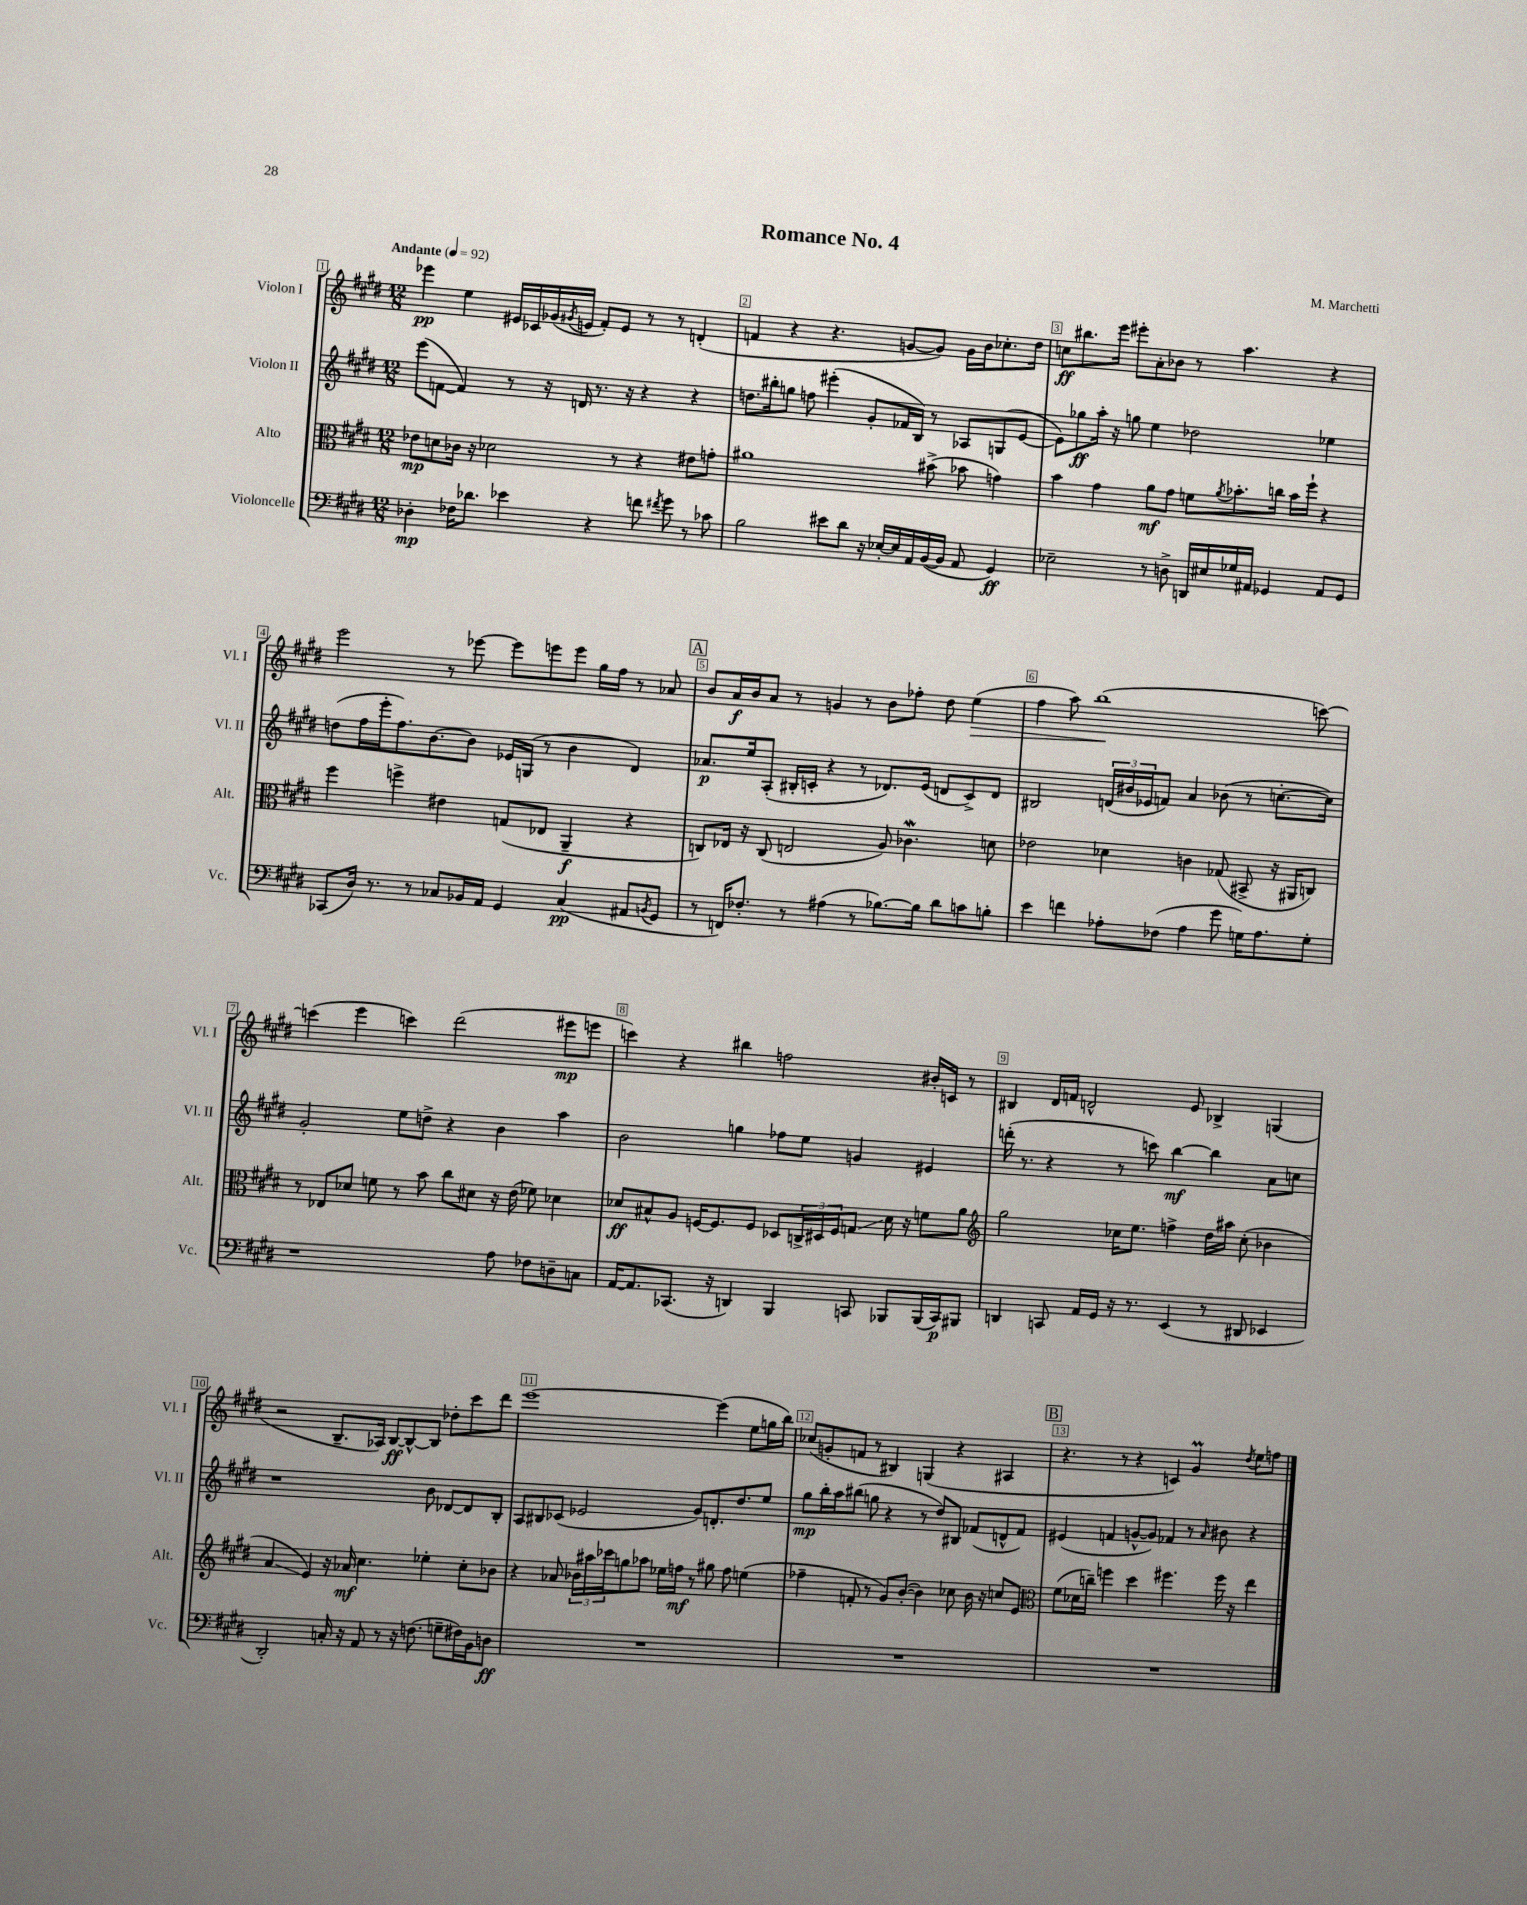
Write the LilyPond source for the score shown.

\header { title = "Romance No. 4" composer = "M. Marchetti" }
<<
\new StaffGroup <<
\new Staff = "s0" \with { instrumentName = "Violon I" shortInstrumentName = "Vl. I" } {
    \clef treble \key e \major \numericTimeSignature \time 12/8 \tempo "Andante" 4 = 92
    ees'''4\pp e''4 eis'16 ces'16 ges'16( \acciaccatura { gis'8 } e'16 fis'8-.) e'8 r8 r8 d'4-.( |
    f'4 r4 r4. g'8~ g'8) g'16 b'16 ces''8.-. dis''16 |
    c''8\ff bis''8. e'''16 eis'''8-. a'8-. bes'8 r8 a''4. r4 |
    e'''2 r8 ees'''8~ ees'''8 e'''8 e'''8 gis''16 fis''16 r8 aes'8 |
    \mark \markup { \box "A" } b'8 a'16\f b'16 a'8 r8 g'4 r8 b'8 fes''8-. dis''8 e''4\>( |
    fis''4 a''8) b''1\!( c'''8~) |
    c'''4( e'''4 c'''4) dis'''2( eis'''8\mp e'''8 |
    c'''4) r4 bis''4 f''2 bis'16-. c'16 r8 |
    bis4 dis'16 f'16 d'2-^ e'8 bes4-> g4( |
    r2 b8.-- aes16) b8~\ff b8~-^ b8 des''8-. cis'''8 dis'''8 |
    e'''1~ e'''4( e''8 g''16 b''16) |
    ces''8( g'8-. f'8 r8 bis4) g4( r4 ais4 |
    \mark \markup { \box "B" } r4. r8 r4 c'4) gis'4\prall \acciaccatura { dis''8 } e''8 f''8 \bar "|." |
}
\new Staff = "s1" \with { instrumentName = "Violon II" shortInstrumentName = "Vl. II" } {
    \clef treble \key e \major \numericTimeSignature \time 12/8
    e'''8( f'8~ f'4) r8 r16 d'16 r8. r16 r4 r4 |
    d''8. bis''16-. g''8 f''8 eis'''4-.( gis'8-. fes'16 b16) r8 aes8 g8( e'8~ |
    e'8) ges''8\ff a''16-. r16 g''8 e''4 des''2 ees''4 |
    d''8( fis''16 e'''16-. fis''8.) b'8.~ b'8 ees'16 g16( r8 b'4 dis'4) |
    \mark \markup { \box "A" } aes'8.\p e''16 a8-.( bis16-. c'16-. r4 r8 des'8.) e'16( d'8 c'8->) d'8 |
    bis2 \tuplet 3/2 { d'16( bis'16 ees'16 } f'8) a'4 bes'8( r8 c''8.~-. c''16) |
    gis'2-. e''8 d''8-> r4 b'4 a''4 |
    b'2 g''4 fes''8 e''8 g'4 eis'4 |
    d'''16-.( r8. r4 r8 c'''8) b''4~\mf b''4 a'8 c''8 |
    r1 b'8 des'8~ des'8 b8-. |
    a8 bis8 ces'8( ees'2 gis'8) d'8.-. dis''8. e''8 |
    gis''8\mp b''16-. a''16 bis''8( g''8 r4 r8 dis''8) bis8 fes'8( d'8-^ fes'8) |
    \mark \markup { \box "B" } eis'4( f'4 g'8~-^ g'8) fes'4 r8 \grace { a'16 } bis'8 r4 \bar "|." |
}
\new Staff = "s2" \with { instrumentName = "Alto" shortInstrumentName = "Alt." } {
    \clef alto \key e \major \numericTimeSignature \time 12/8
    ees'8\mp d'8 ces'16 r16 des'2 r8 r4 eis'8 g'8-. |
    ais'1 bis'8->( bes'8 g'4) |
    b'4 gis'4 a'8\mf gis'8 f'8 \acciaccatura { a'8 } bes'8.-. c''16 bes'16 fis''16-! r4 |
    fis''4 f''4-> eis'4 g8( ees8 a,4--\f r4 |
    \mark \markup { \box "A" } c8) ees16 r16 c8( e2 a8) ces'4.\mordent d'8 |
    ees'2 des'4 c'4 ges8( bis,8-> r16 ais,16 c8) |
    r8 ees8 des'8 f'8 r8 b'8 cis''8 dis'8 r16 e'16( fes'8) des'4 |
    des'8\ff bis8-^ a8 f16~ f8. f8 des8 \tuplet 3/2 { c16-> dis16 f16 } g8\glissando des'16 r16 f'8 a'8 |
    \clef treble gis''2 ces''16 e''8. f''4-> dis''16 ais''16 ces''8-.( bes'4 |
    a'4\glissando e'4) r16 aes'16\mf cis''4. ees''4-. cis''8-. bes'8 |
    r4 aes'8 \tuplet 3/2 { bes'16 ais''16 ces'''16 } g''8 aes''8 ees''16 f''16\mf r8 gis''8 f''8 e''4( |
    fes''4-- f'8-. r8 gis'8) b'8~-.( b'4) ces''8 b'16 r16 c''8 e'8 |
    \mark \markup { \box "B" } \clef alto fis'8( des'16 c''16--) f''4 dis''4 fis''4. fis''16 r16 e''4 \bar "|." |
}
\new Staff = "s3" \with { instrumentName = "Violoncelle" shortInstrumentName = "Vc." } {
    \clef bass \key e \major \numericTimeSignature \time 12/8
    des4-.\mp fes16 des'8. ees'4 r4 f'8 \acciaccatura { fis'8 } gis'8 r8 ces'8 |
    b2 eis'8 dis'8 r16 ees16~-. ees16 a,16 b,16~( b,16 a,8 gis,4\ff) |
    ees2-- r8 d8-> d,16 eis16 ges16 ais,16 ges,4 ais,8 ges,8 |
    ces,8( dis16) r8. r8 ces8 bes,16 a,16 gis,4 ces4\pp( ais,8 \acciaccatura { b,8 } gis,8 |
    \mark \markup { \box "A" } r8 f,16) fes8.-. r8 ais4( r8 bes8.~) bes16 dis'8 c'8 b8-. |
    e'4 f'4 aes8-. fes8( aes4 gis'8 g16) aes8. g8-. |
    r1 a8 fes8 d8-- c8 |
    a,16~ a,8. ces,8.( r16 d,4) b,,4 c,8 bes,,8 bes,,16( c,16\p) bis,,8 |
    d,4 c,8 a,16 gis,16 r16 r8. e,4( r8 dis,8 ees,4 |
    dis,2-.) c16-. r16 a,8 r8 r16 f8.( g8-- fis16) b,16 d8\ff |
    R1. |
    R1. |
    \mark \markup { \box "B" } R1. \bar "|." |
}
>>
>>
\layout { \context { \Score \override BarNumber.break-visibility = ##(#f #t #t) barNumberVisibility = #all-bar-numbers-visible \override BarNumber.stencil = #(make-stencil-boxer 0.1 0.3 ly:text-interface::print) } }
